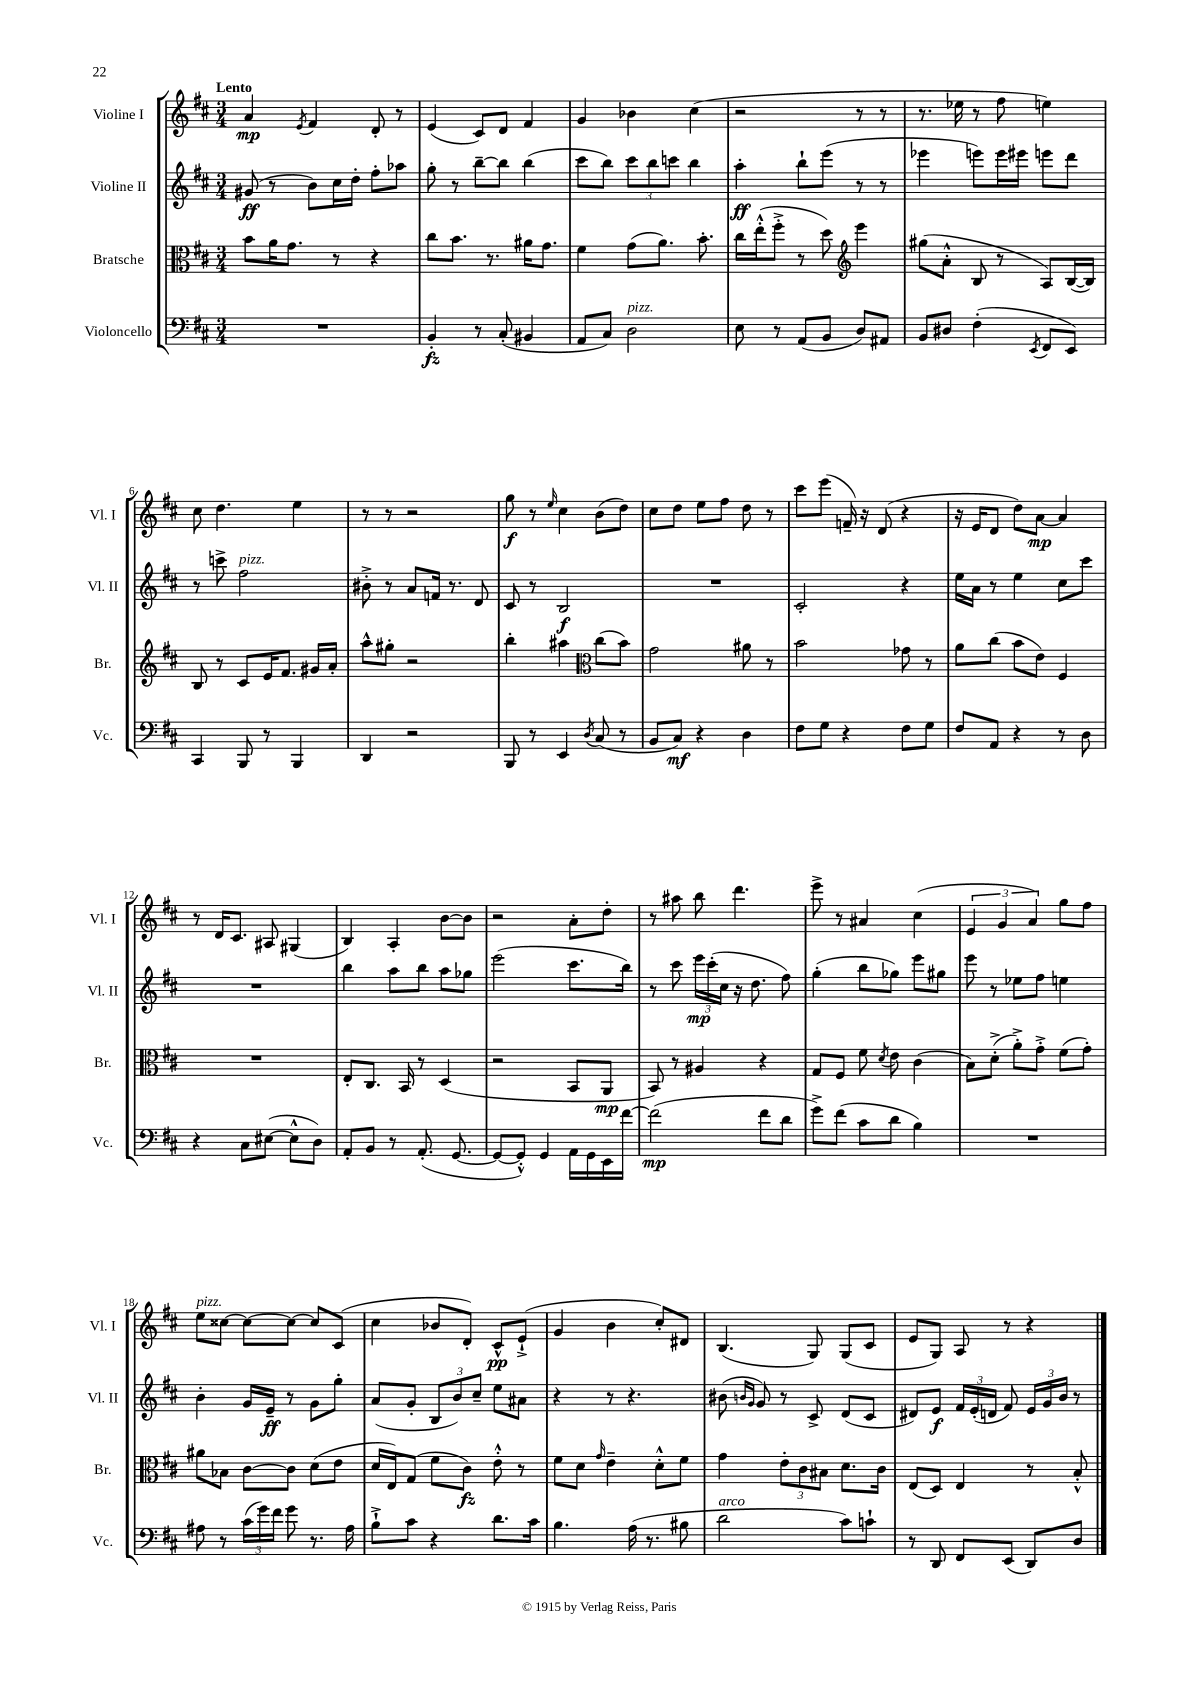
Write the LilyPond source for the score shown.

<<
\new StaffGroup <<
\new Staff = "s0" \with { instrumentName = "Violine I" shortInstrumentName = "Vl. I" } {
    \clef treble \key d \major \numericTimeSignature \time 3/4 \tempo "Lento"
    \autoBeamOff a'4\mp \acciaccatura { e'8 } fis'4 d'8-. r8 |
    e'4( cis'8[) d'8] fis'4 |
    g'4 bes'4 cis''4( |
    r2 r8 r8 |
    r8. ees''16 r8 fis''8 e''4) |
    cis''8 d''4. e''4 |
    r8 r8 r2 |
    g''8\f r8 \grace { e''16 } cis''4 b'8[( d''8]) |
    cis''8[ d''8] e''8[ fis''8] d''8 r8 |
    cis'''8[ e'''8]( f'16--) r16 d'8( r4 |
    r16 e'16[ d'8] d''8[) a'8]~\mp a'4 |
    r8 d'16[ cis'8.] ais8 gis4( |
    b4) a4-. b'8[~ b'8] |
    r2 a'8[-. d''8]-. |
    r8 ais''8 b''8 d'''4. |
    e'''8-> r8 ais'4 cis''4( |
    \tuplet 3/2 { e'4 g'4 a'4) } g''8[ fis''8] |
    e''8[^\markup { \italic "pizz." } cisis''8]~ cisis''8[~ cisis''8]~ cisis''8[ cis'8]( |
    cis''4 bes'8[ d'8]-.) cis'8[-^\pp e'8]-!->( |
    g'4 b'4 cis''8[-.) dis'8] |
    b4.( g8) g8[( cis'8] |
    e'8[ g8]) a8 r8 r4 \bar "|." |
}
\new Staff = "s1" \with { instrumentName = "Violine II" shortInstrumentName = "Vl. II" } {
    \clef treble \key d \major \numericTimeSignature \time 3/4
    \autoBeamOff gis'8\ff( r8 b'8[) cis''16 d''16]-. fis''8[-. aes''8] |
    g''8-. r8 b''8[~-- b''8] b''4( |
    cis'''8[ b''8]) \tuplet 3/2 { cis'''8[ b''8 c'''8] } b''4 |
    a''4-.\ff b''8[-! e'''8]( r8 r8 |
    ees'''4 e'''8[) e'''16 eis'''16] e'''8[ d'''8] |
    r8 c'''8-> fis''2^\markup { \italic "pizz." } |
    bis'8-.-> r8 a'8[ f'16] r8. d'8 |
    cis'8 r8 b2\f |
    R2. |
    cis'2-. r4 |
    e''16[ a'16] r8 e''4 cis''8[ cis'''8] |
    R2. |
    b''4 a''8[ b''8] a''8[ ges''8] |
    e'''2( cis'''8.[ b''16]) |
    r8 cis'''8 \tuplet 3/2 { e'''16[\mp cis'''16-.( cis''16] } r16 d''8. fis''8) |
    g''4-.( b''8[ ges''8]) e'''8[ gis''8] |
    e'''8 r8 ees''8[ fis''8] e''4 |
    b'4-. g'16[ e'16]--\ff r8 g'8[ g''8]-. |
    a'8[( g'8]-. \tuplet 3/2 { b8[ b'8) cis''8]-- } e''8[ ais'8] |
    r4 r8 r4. |
    bis'8( \grace { b'16[ g'16] } g'8) r8 cis'8-> d'8[( cis'8] |
    dis'8[) e'8]\f \tuplet 3/2 { fis'16[ e'16-.( d'16] } fis'8) \tuplet 3/2 { e'16[ g'16 b'16] } r8 \bar "|." |
}
\new Staff = "s2" \with { instrumentName = "Bratsche" shortInstrumentName = "Br." } {
    \clef alto \key d \major \numericTimeSignature \time 3/4
    \autoBeamOff b'8[ a'16 g'8.] r8 r4 |
    cis''8[ b'8.] r8. ais'16[ g'8.] |
    fis'4 g'8[( a'8.]) b'8.-. |
    cis''16[ e''16-.-^( fis''8]-.-> r8 d''8) \clef treble e'''4 |
    gis''8[( a'8]-.-^ b8 r8 a8[) b16~( b16]) |
    b8 r8 cis'8[ e'16 fis'8.] gis'16[ a'16]-. |
    a''8[-^ gis''8]-. r2 |
    b''4-. ais''4 \clef alto cis''8[( b'8]) |
    g'2 ais'8 r8 |
    b'2 ges'8 r8 |
    a'8[ cis''8]( b'8[ e'8]) fis4 |
    R2. |
    e8[-. cis8.] b,16 r8 d4( |
    r2 b,8[ a,8]\mp |
    b,8) r8 ais4 r4 |
    g8[ fis8] fis'8 \acciaccatura { d'8 } e'8 cis'4( |
    b8[) d'8]-.->( a'8[-.->) g'8]-.-> fis'8[( g'8]-.) |
    ais'8[ bes8] cis'8[~ cis'8] d'8[( e'8] |
    d'16[ e16) g8]( fis'8[ cis'8]\fz) e'8-.-^ r8 |
    fis'8[ d'8] \grace { g'16 } e'4-- d'8[-.-^ fis'8] |
    g'4 \tuplet 3/2 { e'8[-. cis'8 bis8] } d'8.[ cis'16] |
    e8[( d8]) e4 r8 b8-.-^ \bar "|." |
}
\new Staff = "s3" \with { instrumentName = "Violoncello" shortInstrumentName = "Vc." } {
    \clef bass \key d \major \numericTimeSignature \time 3/4
    \autoBeamOff R2. |
    b,4-.\fz r8 cis8-.( bis,4 |
    a,8[ cis8]) d2^\markup { \italic "pizz." } |
    e8 r8 a,8[( b,8] d8[) ais,8] |
    b,8[ dis8] fis4-.( \acciaccatura { e,8 } fis,8[ e,8]) |
    cis,4 b,,8 r8 b,,4 |
    d,4 r2 |
    b,,8 r8 e,4 \acciaccatura { d8 } cis8( r8 |
    b,8[ cis8]\mf) r4 d4 |
    fis8[ g8] r4 fis8[ g8] |
    fis8[ a,8] r4 r8 d8 |
    r4 cis8[ eis8]~( eis8[-^ d8]) |
    a,8[-. b,8] r8 a,8.-.( g,8.~ |
    g,8[~ g,8]-.-^) g,4 a,16[ g,16 e,16 fis'16]~ |
    fis'2\mp( fis'8[ d'8] |
    g'8[->) fis'8]( cis'8[ d'8] b4) |
    R2. |
    ais8 r8 \tuplet 3/2 { cis'16[( g'16) fis'16] } g'8 r8. ais16 |
    b8[-!-> cis'8] r4 d'8.[ cis'16] |
    b4. a16( r8. bis8 |
    d'2^\markup { \italic "arco" } cis'8[) c'8]-! |
    r8 d,8 fis,8[ e,8]( d,8[) d8] \bar "|." |
}
>>
>>
